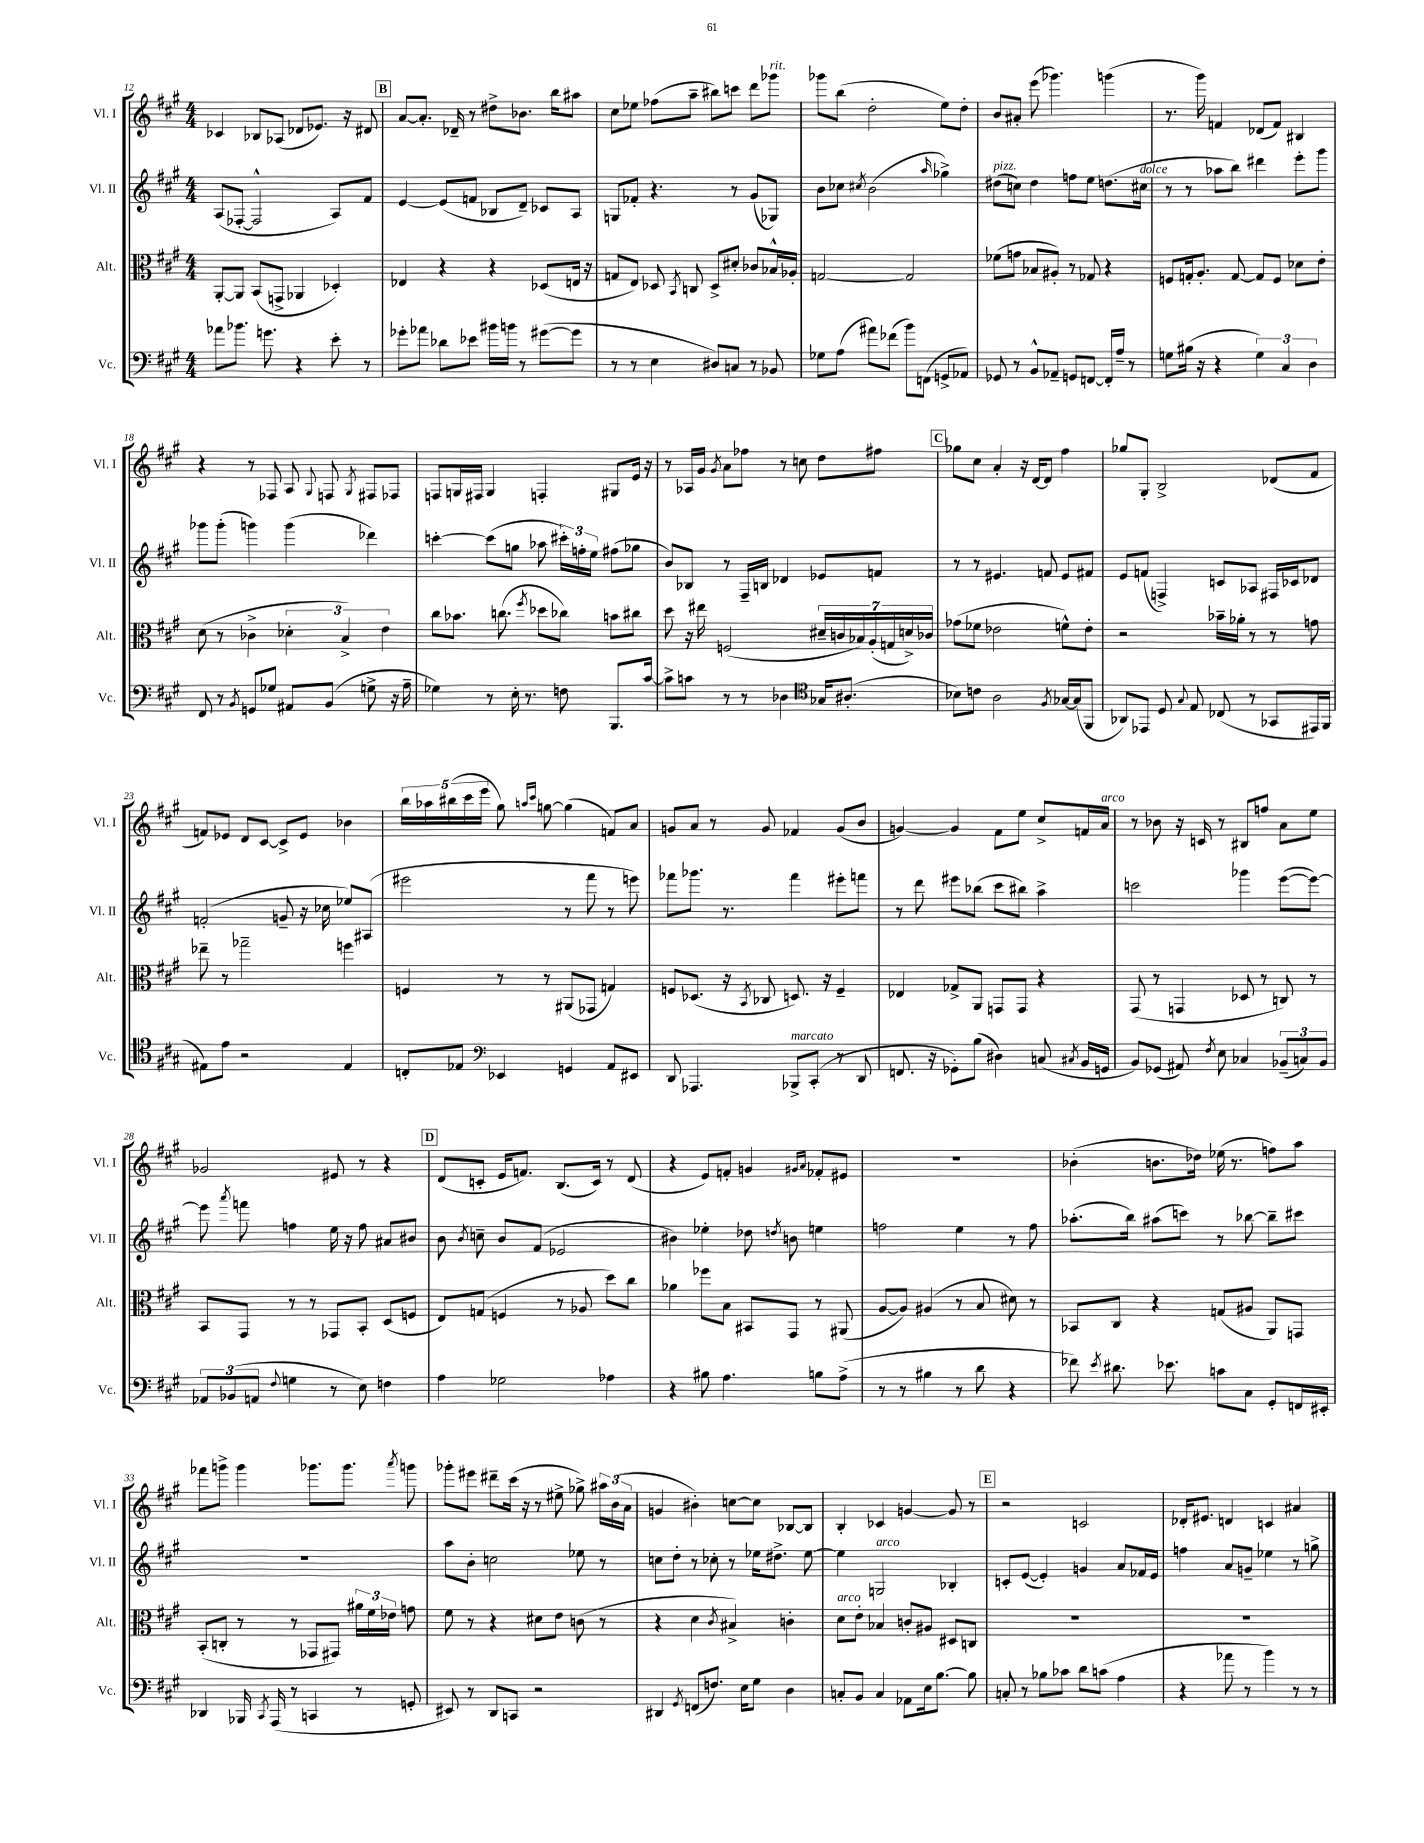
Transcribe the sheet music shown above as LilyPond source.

<<
\new StaffGroup <<
\new Staff = "s0" \with { instrumentName = "Vl. I" shortInstrumentName = "Vl. I" } {
    \clef treble \key a \major \numericTimeSignature \time 4/4
    \autoBeamOff ces'4 bes8[ aes8]( des'8[ ees'8.]) r16 dis'8 |
    \mark \markup { \box "B" } a'8[~ a'8.]-. des'16-- r8 dis''8[-> bes'8.] b''16[ ais''8] |
    cis''8[ ees''8] fes''8[( a''8]-- bis''8[) c'''8] d'''8[ ges'''8]^\markup { \italic "rit." } |
    ges'''8[ b''8]( d''2-. e''8[) d''8]-. |
    b'8[ ais'8]-. e'''8( ges'''4.) g'''4( |
    r8. gis'''16) f'4 des'8[( f'8]) bis4 |
    r4 r8 fes8 a8 \appoggiatura { gis8 } f8 \acciaccatura { gis8 } fis8[ fes8] |
    f8[ g16 fis16] g4 f4-. gis8[ e'16] r16 |
    r8 aes16[ gis'16] \acciaccatura { gis'8 } a'8[ fes''8] r8 c''8 d''8[ fis''8] |
    \mark \markup { \box "C" } ges''8[ cis''8] a'4-. r16 d'16[~ d'8] fis''4 |
    ges''8[ gis8]-. b2-> des'8[( fis'8] |
    f'8[) ees'8] d'8[ cis'8]~ cis'8[-> ees'8] bes'4 |
    \tuplet 5/4 { b''16[ aes''16 bis''16( cis'''16 e'''16] } gis''8) \grace { a''16[ cis'''16] } g''8~ g''4( f'8[) a'8] |
    g'8[ a'8] r8 g'8 fes'4 g'8[( b'8] |
    g'4~) g'4 fis'8[ e''8] cis''8[-> f'16 a'16]^\markup { \italic "arco" } |
    r8 bes'8 r16 c'16 r8 bis8[ f''8] a'8[ e''8] |
    ges'2 eis'8 r8 r4 |
    \mark \markup { \box "D" } d'8[( c'8]-. e'16[ f'8.]) b8.[( c'16]) r8 d'8( |
    r4 e'8[) f'8]-. g'4 \grace { gis'16[ a'16] } fes'8[-. eis'8] |
    R1 |
    bes'4-.( b'8.[ des''16]) ees''16( r8. f''8[) a''8] |
    fes'''8[ g'''8]-> g'''4 ges'''8.[ ges'''8.] \acciaccatura { a'''8 } g'''8 |
    ges'''8[-. eis'''8] dis'''8[-- cis'''16]( r16 r8 eis''8-> ges''8->) \tuplet 3/2 { ais''16[ b'16( a'16] } |
    g'4 bis'4-.) c''8[~ c''8] bes8[~ bes8] |
    b4-. ces'4 g'4~ g'8 r8 |
    \mark \markup { \box "E" } r2 c'2 |
    des'16[-. eis'8.] d'4 c'4 ais'4 \bar "|." |
}
\new Staff = "s1" \with { instrumentName = "Vl. II" shortInstrumentName = "Vl. II" } {
    \clef treble \key a \major \numericTimeSignature \time 4/4
    \autoBeamOff a8[( fes8]~-. fes2-^ a8[) fis'8] |
    \mark \markup { \box "B" } e'4~ e'8[( f'8] bes8[ d'8]--) ces'8[ a8] |
    g8[ fes'8]-. r4. r8 gis'8[( ges8]) |
    b'8[ ces''8] \acciaccatura { cis''8 } b'2( \grace { a''16 } ges''4->) |
    dis''8[^\markup { \italic "pizz." }( c''8]) dis''4 f''8[ e''8] d''8.[( cis''16]^\markup { \italic "dolce" } |
    r8 r8 aes''8[ b''8]) dis'''4 e'''8[-. gis'''8] |
    ges'''8[ ges'''8]-.( g'''4) g'''4( des'''4) |
    c'''4~-. c'''8[( g''8] aes''8 \tuplet 3/2 { cis'''16[-.) f''16-. e''16] } fis''8[( ges''8] |
    b'8[) bes8] r8 fis16[-- b16] des'4 ees'8[ f'8] |
    \mark \markup { \box "C" } r8 r8 eis'4. f'8 eis'8[ fis'8] |
    e'8[ f'8]( f4->) c'8[ aes8] fis16[ ces'16 des'8] |
    f'2-.( g'8-- r16 ces''16 ees''8[) ais8]( |
    eis'''2 r8 fis'''8 r8 e'''8) |
    fes'''8[ ges'''8.] r8. fes'''4 eis'''8[-. f'''8] |
    r8 d'''8 eis'''8[ bes''8]( cis'''8[ bis''8]) a''4-> |
    c'''2 ges'''4 e'''8[~( e'''8]~) |
    e'''8 \acciaccatura { a'''8 } f'''8 f''4 e''16 r16 f''8 ais'8[ bis'8] |
    \mark \markup { \box "D" } b'8 \acciaccatura { b'8 } c''8-- b'8[ fis'8]( ees'2 |
    bis'4) ees''4-. des''8 \acciaccatura { d''8 } b'8 e''4 |
    f''2 e''4 r8 f''8 |
    aes''8.[-.( b''16]) ais''8[( c'''8]) r8 bes''8~ bes''8[-- cis'''8] |
    R1 |
    a''8[ b'8]-. c''2 ees''8 r8 |
    c''8[ d''8]-. r8 ces''8-. r8 ees''16[ dis''8.]-> ees''8~ |
    ees''4 g2^\markup { \italic "arco" } bes4-. |
    \mark \markup { \box "E" } c'8[-. e'8]~( e'4-.) g'4 a'8[ fes'16 e'16] |
    f''4 a'8[ g'8]-- ees''4 r8 g''8-> \bar "|." |
}
\new Staff = "s2" \with { instrumentName = "Alt." shortInstrumentName = "Alt." } {
    \clef alto \key a \major \numericTimeSignature \time 4/4
    \autoBeamOff a,8[~-. a,8] b,8[( g,8]-> aes,4 des4-.) |
    \mark \markup { \box "B" } ees4 r4 r4 des8[( e16] r16 |
    g8[ e8]) des8 \acciaccatura { b,8 } c8 des8[-> dis'8]-. ces'8[ bes16-^ aes16]-. |
    g2~ g2 |
    fes'8[( g'8] bes8[ ais8]-.) r8 ges8 r4 |
    f8[ g16-. a8.]-. g8~ g8[ f8] des'8[ e'8]-. |
    d'8( r8 ces'4-> \tuplet 3/2 { des'4-. b4->) e'4 } |
    cis''8[ bes'8.] c''8.( \acciaccatura { fis''8 } des''8[ ces''8]) b'8[ cis''8] |
    d''8 r16 eis''16 f2( \tuplet 7/4 { dis'16[-- c'16 bes16) a16-.( g16 d'16->) ces'16] } |
    \mark \markup { \box "C" } ges'8[( fes'8] ees'2 f'8[-^) ees'8]-. |
    r2 bes'16[-- aes'16]-. r8 r8 g'8 |
    ees''8-- r8 ges''2-- f''4 |
    f4 r8 r8 ais,8[( ges,8] g4) |
    f8[ des8.]( r16 \acciaccatura { b,8 } ces8 d8.) r16 f4-- |
    ees4 ges8[-> a,8] g,8[ g,8] r4 |
    gis,8( r8 g,4 des8 r8 c8) r8 |
    b,8[ gis,8] r8 r8 ges,8[ b,8]-. d8[( f8] |
    \mark \markup { \box "D" } e8[) g8]( f4 r8 aes8 d''8[) cis''8] |
    aes'4 fes''8[ b8] bis,8[ gis,8] r8 ais,8( |
    a8[~ a8]) ais4( r8 b8 dis'8) r8 |
    bes,8[ cis8] r4 g8[( ais8] a,8[) g,8] |
    b,8[-.( c8]-. r8 r8 ges,8[ gis,8]) \tuplet 3/2 { ais'16[ fis'16 ees'16] } g'8 |
    fis'8 r8 r4 dis'8[ e'8] c'8( r8 |
    r4 d'4 \acciaccatura { cis'8 } bis4->) c'4-. |
    d'8[^\markup { \italic "arco" } e'8]-. bes4 c'8[-. ais8] dis8[ c8] |
    \mark \markup { \box "E" } R1 |
    R1 \bar "|." |
}
\new Staff = "s3" \with { instrumentName = "Vc." shortInstrumentName = "Vc." } {
    \clef bass \key a \major \numericTimeSignature \time 4/4
    \autoBeamOff aes'8[ bes'8.] g'8. r4 e'8-. r8 |
    \mark \markup { \box "B" } ges'8[-. aes'8] des'8[ ees'8] bis'16[ b'16] r8 gis'8[~( gis'8] |
    r8 r8 e4 dis8[) c8] r8 bes,8 |
    ges8[ a8]( ais'8[) fes'8]( b'8[) f,8]( g,8[-> aes,8]) |
    ges,8 r8 b,8[-^ aes,8]-- g,8[ f,8]~ f,16[-. a16]-- r8 |
    g8[ bis16]( r16 r4 \tuplet 3/2 { g4) cis4 d4 } |
    fis,8 r8 \acciaccatura { b,8 } g,8[ ges8] ais,8[ b,8]( g8-> r16 a16-- |
    ges4) r8 e16-. r8. f8 b,,8.[ cis'16]~ |
    cis'8[-> c'8] r8 r8 des4 \clef tenor ges16[ ais8.]-.( |
    \mark \markup { \box "C" } bes8[) c'8] a2 \acciaccatura { fis8 } ges16[~ ges16( fis,8] |
    aes,8[) ees,8] d8 \appoggiatura { gis8 } e8 ces8( r8 ges,8[ eis,16) fis,16]( |
    eis8[) e'8] r2 eis4 |
    c8[-. ees8] \clef bass ees,4 g,4 a,8[ eis,8] |
    d,8 aes,,4. bes,,8[->^\markup { \italic "marcato" } cis,8]-.( r8 d,8 |
    f,8. r16 ges,8[-.) b8]( dis4) c8( \acciaccatura { cis8 } b,16[ g,16] |
    b,8[) ges,8]( ais,8) \acciaccatura { fis8 } e8 ces4 \tuplet 3/2 { bes,8[--( c8) bes,8] } |
    \tuplet 3/2 { aes,8[ bes,8( a,8] } \appoggiatura { fis8 } g4 r8 e8) f4 |
    \mark \markup { \box "D" } a4 ges2 aes4 |
    r4 bis8 a4. b8[ a8]->( |
    r8 r8 bis4 r8 d'8 r4 |
    fes'8) \acciaccatura { e'8 } dis'8. ees'8. c'8[ cis8] gis,8[-. f,16 eis,16]-. |
    des,4 bes,,16 \acciaccatura { cis,8 } a,,16( r8 c,4 r8 g,8-. |
    eis,8) r8 d,8[ c,8] r2 |
    dis,4 \acciaccatura { gis,8 } f,8[( f8.]) e16[ gis8] d4 |
    c8[-. b,8] c4 aes,8[ e16 b8.]~ b8 |
    \mark \markup { \box "E" } c8-. r8 bes8[ ces'8] d'8[ c'8]( a4 |
    r4 aes'8 r8 b'4) r8 r8 \bar "|." |
}
>>
>>
\layout { \context { \Score currentBarNumber = #12 } }
